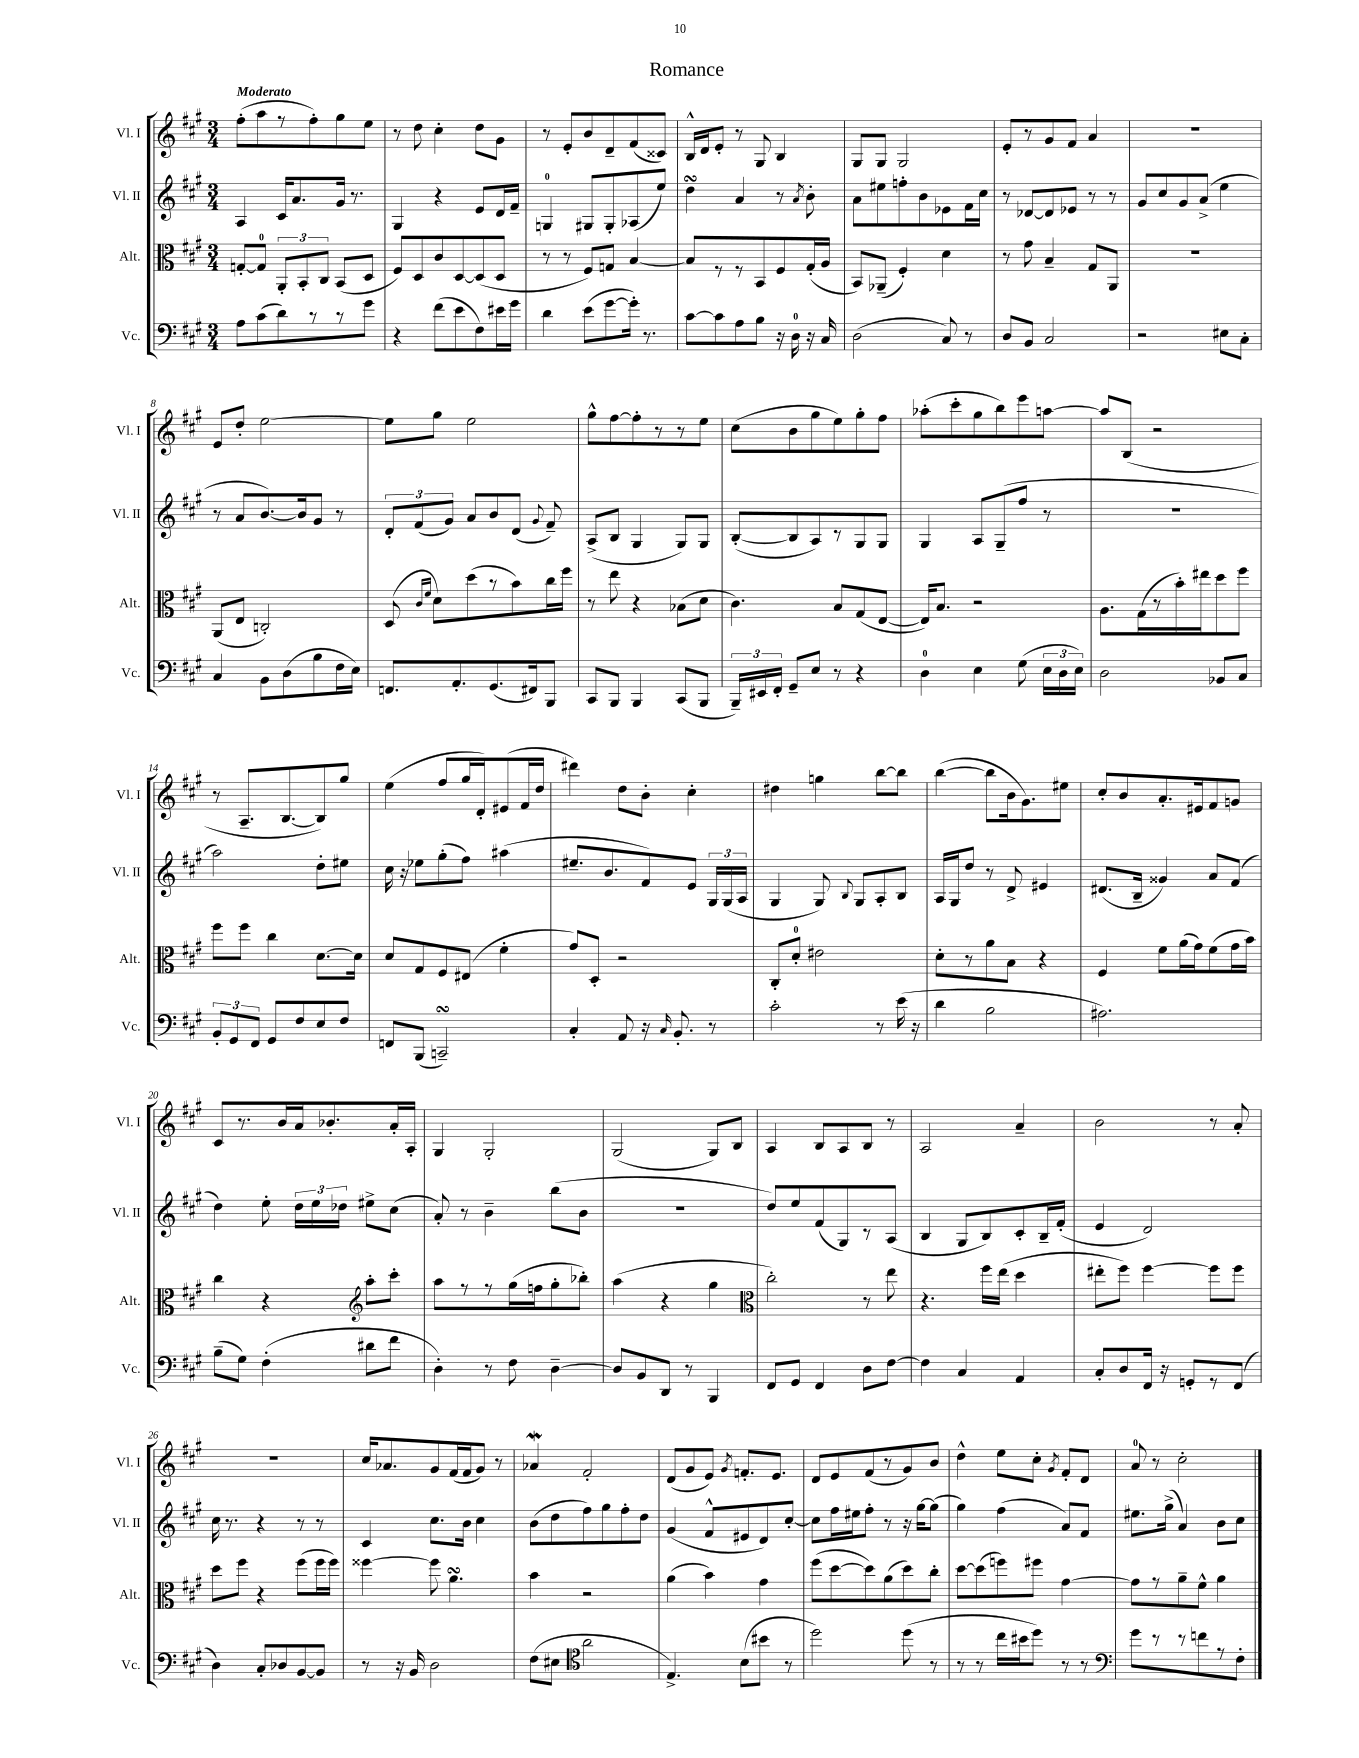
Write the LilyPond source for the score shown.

\header { title = "Romance" }
<<
\new StaffGroup <<
\new Staff = "s0" \with { instrumentName = "Vl. I" shortInstrumentName = "Vl. I" } {
    \clef treble \key a \major \numericTimeSignature \time 3/4 \tempo "Moderato"
    \autoBeamOff fis''8[-.( a''8 r8 fis''8-.) gis''8 e''8] |
    r8 d''8 cis''4-. d''8[ gis'8] |
    r8 e'8[-. b'8 d'8-- fis'8( cisis'8]) |
    b16[-^ d'16 e'8]-. r8 gis8 b4 |
    gis8[ gis8] gis2 |
    e'8[-. r8 gis'8 fis'8] a'4 |
    R2. |
    e'8[ d''8]-. e''2~ |
    e''8[ gis''8] e''2 |
    gis''8[-^ fis''8~ fis''8-. r8 r8 e''8] |
    cis''8[( b'8 gis''8 e''8) gis''8-. fis''8] |
    aes''8[-.( cis'''8-. gis''8 b''8) e'''8 a''8]~ |
    a''8[ b8]( r2 |
    r8 a8.[-- b8.~ b8) gis''8] |
    e''4( fis''8[ gis''16 d'16-.) eis'8( fis'16 d''16] |
    dis'''4) d''8[ b'8]-. cis''4-. |
    dis''4 g''4 b''8[~ b''8] |
    b''4~( b''8[ b'16 gis'8.) eis''8] |
    cis''8[-. b'8 a'8.-. eis'16 fis'8 g'8] |
    cis'8[ r8. b'16 a'16 bes'8.-. a'16-. a16]-. |
    gis4 gis2-. |
    gis2( gis8[) b8] |
    a4 b8[ a8 b8] r8 |
    a2 a'4-- |
    b'2 r8 a'8-. |
    R2. |
    cis''16[ aes'8. gis'8 fis'16( fis'16 gis'8]) r8 |
    aes'4\mordent fis'2-. |
    d'8[( gis'8 e'8]) \acciaccatura { gis'8 } f'8.[-. e'8.] |
    d'8[ e'8 fis'8( r8 gis'8) b'8] |
    d''4-^ e''8[ cis''8]-. \acciaccatura { gis'8 } fis'8[-. d'8] |
    a'8-0 r8 cis''2-. \bar "|." |
}
\new Staff = "s1" \with { instrumentName = "Vl. II" shortInstrumentName = "Vl. II" } {
    \clef treble \key a \major \numericTimeSignature \time 3/4
    \autoBeamOff a4 cis'16[ a'8. gis'16] r8. |
    gis4 r4 e'8[ d'16 fis'16]-- |
    g4-0 gis8[ gis8-. aes8( e''8]) |
    d''4\turn a'4 r8 \acciaccatura { a'8 } b'8-. |
    a'8[ eis''8 f''8-. b'8 ees'8 fis'16 cis''16] |
    r8 des'8[~ des'8 ees'8] r8 r8 |
    gis'8[ cis''8 gis'8 a'8]->( e''4 |
    r8 a'8[ b'8.~) b'16 gis'8] r8 |
    \tuplet 3/2 { d'8[-. fis'8( gis'8]) } a'8[ b'8 d'8]( \appoggiatura { gis'8 } fis'8--) |
    a8[->( b8] gis4 gis8[) gis8] |
    b8[~-.( b8 a8) r8 gis8 gis8] |
    gis4 a8[ gis8--( fis''8] r8 |
    R2. |
    a''2) d''8[-. eis''8] |
    cis''16 r16 ees''8[ gis''8-.( fis''8]) ais''4( |
    eis''8.[-- b'8. fis'8) e'8] \tuplet 3/2 { gis16[ gis16( a16] } |
    gis4 gis8) \appoggiatura { b8 } gis8[ a8-. b8] |
    a16[ gis16 d''8] r8 d'8-> eis'4 |
    dis'8.[( b16]-- gisis'4) a'8[ fis'8]( |
    d''4) e''8-. \tuplet 3/2 { d''16[ e''16 des''16] } eis''8[-> cis''8]( |
    a'8-.) r8 b'4-- b''8[( b'8] |
    R2. |
    d''8[) e''8 fis'8( gis8) r8 a8]( |
    b4 gis8[ b8) cis'8-. b16-- fis'16]-.( |
    e'4 d'2) |
    cis''16 r8. r4 r8 r8 |
    cis'4 cis''8.[ b'16] cis''4 |
    b'8[( d''8 fis''8) gis''8 fis''8-. d''8] |
    gis'4( fis'8[-^ eis'8 d'8) cis''8]~-. |
    cis''8[ fis''16 eis''16 fis''8]-. r8 r16 gis''16[~ gis''8]( |
    gis''4) fis''4( a'8[) fis'8] |
    eis''8.[ gis''16]->( a'4) b'8[ cis''8] \bar "|." |
}
\new Staff = "s2" \with { instrumentName = "Alt." shortInstrumentName = "Alt." } {
    \clef alto \key a \major \numericTimeSignature \time 3/4
    \autoBeamOff g8[~-. g8]-0 \tuplet 3/2 { a,8[-. b,8-. cis8] } b,8[( d8] |
    fis8[) d8 cis'8 d8~ d8( d8] |
    r8 r8 fis8[) g8] b4~ |
    b8[ r8 r8 b,8 fis8 gis16-.( a16] |
    b,8[) aes,8]--( fis4-.) d'4 |
    r8 gis'8 b4-- gis8[ a,8] |
    R2. |
    a,8[( e8] c2-.) |
    d8( \grace { cis'16[ fis'16] } d'8[) d''8( r8 b'8) cis''16 fis''16] |
    r8 e''8 r4 bes8[( d'8] |
    cis'4.) b8[ gis8( e8]~ |
    e16[) b8.] r2 |
    a8.[ gis16( r8 b'16-.) eis''16 d''8 fis''8] |
    fis''8[ fis''8] cis''4 d'8.[~ d'16] |
    d'8[ gis8 fis8 eis8]( fis'4-. |
    gis'8[) d8]-. r2 |
    cis8[-. d'8]-0-. eis'2 |
    d'8[-. r8 a'8 b8] r4 |
    fis4 fis'8[ a'16( gis'16) fis'8( gis'16 b'16]) |
    cis''4 r4 \clef treble a''8[-. cis'''8]-. |
    a''8[ r8 r8 gis''16( f''16 gis''8-. bes''8]-.) |
    a''4( r4 gis''4 |
    \clef alto cis''2-.) r8 e''8 |
    r4. fis''16[ e''16]( d''4 |
    eis''8[-. fis''8]) fis''4~ fis''8[ fis''8] |
    d''8[ fis''8] r4 fis''8[( fis''16 fis''16]) |
    fisis''4~ fisis''8 a'4.\turn |
    b'4 r2 |
    a'4( b'4) gis'4 |
    fis''8[( d''8~ d''8) a'8( d''8) cis''8]-. |
    d''8[~ d''8( f''8) fis''8] gis'4~ |
    gis'8[ r8 a'8-- fis'8]-^ a'4 \bar "|." |
}
\new Staff = "s3" \with { instrumentName = "Vc." shortInstrumentName = "Vc." } {
    \clef bass \key a \major \numericTimeSignature \time 3/4
    \autoBeamOff a8[ cis'8( d'8) r8 r8 gis'8] |
    r4 fis'8[( e'8 fis8) eis'16 gis'16] |
    d'4 e'8[( gis'8~ gis'16]-.) r8. |
    cis'8[~ cis'8 a8 b8] r16 d16-0 r16 cis16 |
    d2( cis8) r8 |
    d8[ b,8] cis2 |
    r2 eis8[ cis8]-. |
    cis4 b,8[ d8( b8 fis16 e16]) |
    f,8.[ a,8.-. gis,8.( fis,16) b,,8] |
    cis,8[ b,,8] b,,4 cis,8[( b,,8] |
    \tuplet 3/2 { b,,16[--) eis,16 fis,16]-. } gis,8[-- e8] r8 r4 |
    d4-0 e4 gis8( \tuplet 3/2 { e16[ d16 e16]) } |
    d2 bes,8[ cis8] |
    \tuplet 3/2 { b,8[-. gis,8 fis,8] } gis,8[ fis8 e8 fis8] |
    f,8[ b,,8]( c,2--\turn) |
    cis4-. a,8 r16 \grace { cis16 } b,8.-. r8 |
    cis'2-. r8 e'16( r16 |
    d'4 b2 |
    ais2.) |
    b8[--( gis8]) fis4-.( dis'8[ fis'8] |
    d4-.) r8 fis8 d4~-- |
    d8[ b,8 d,8] r8 b,,4 |
    fis,8[ gis,8] fis,4 d8[ fis8]~ |
    fis4 cis4 a,4 |
    cis8[-. d8 fis,16] r16 g,8[-. r8 fis,8]( |
    d4) cis8[-. des8 b,8~ b,8] |
    r8 r16 b,16 d2 |
    fis8[( eis8] \clef tenor a'2 |
    e4.->) b8[( bis'8] r8 |
    d''2) d''8( r8 |
    r8 r8 cis''16[ bis'16 d''8]) r8 r8 |
    \clef bass gis'8[ r8 r8 f'8 r8 fis8]-. \bar "|." |
}
>>
>>
